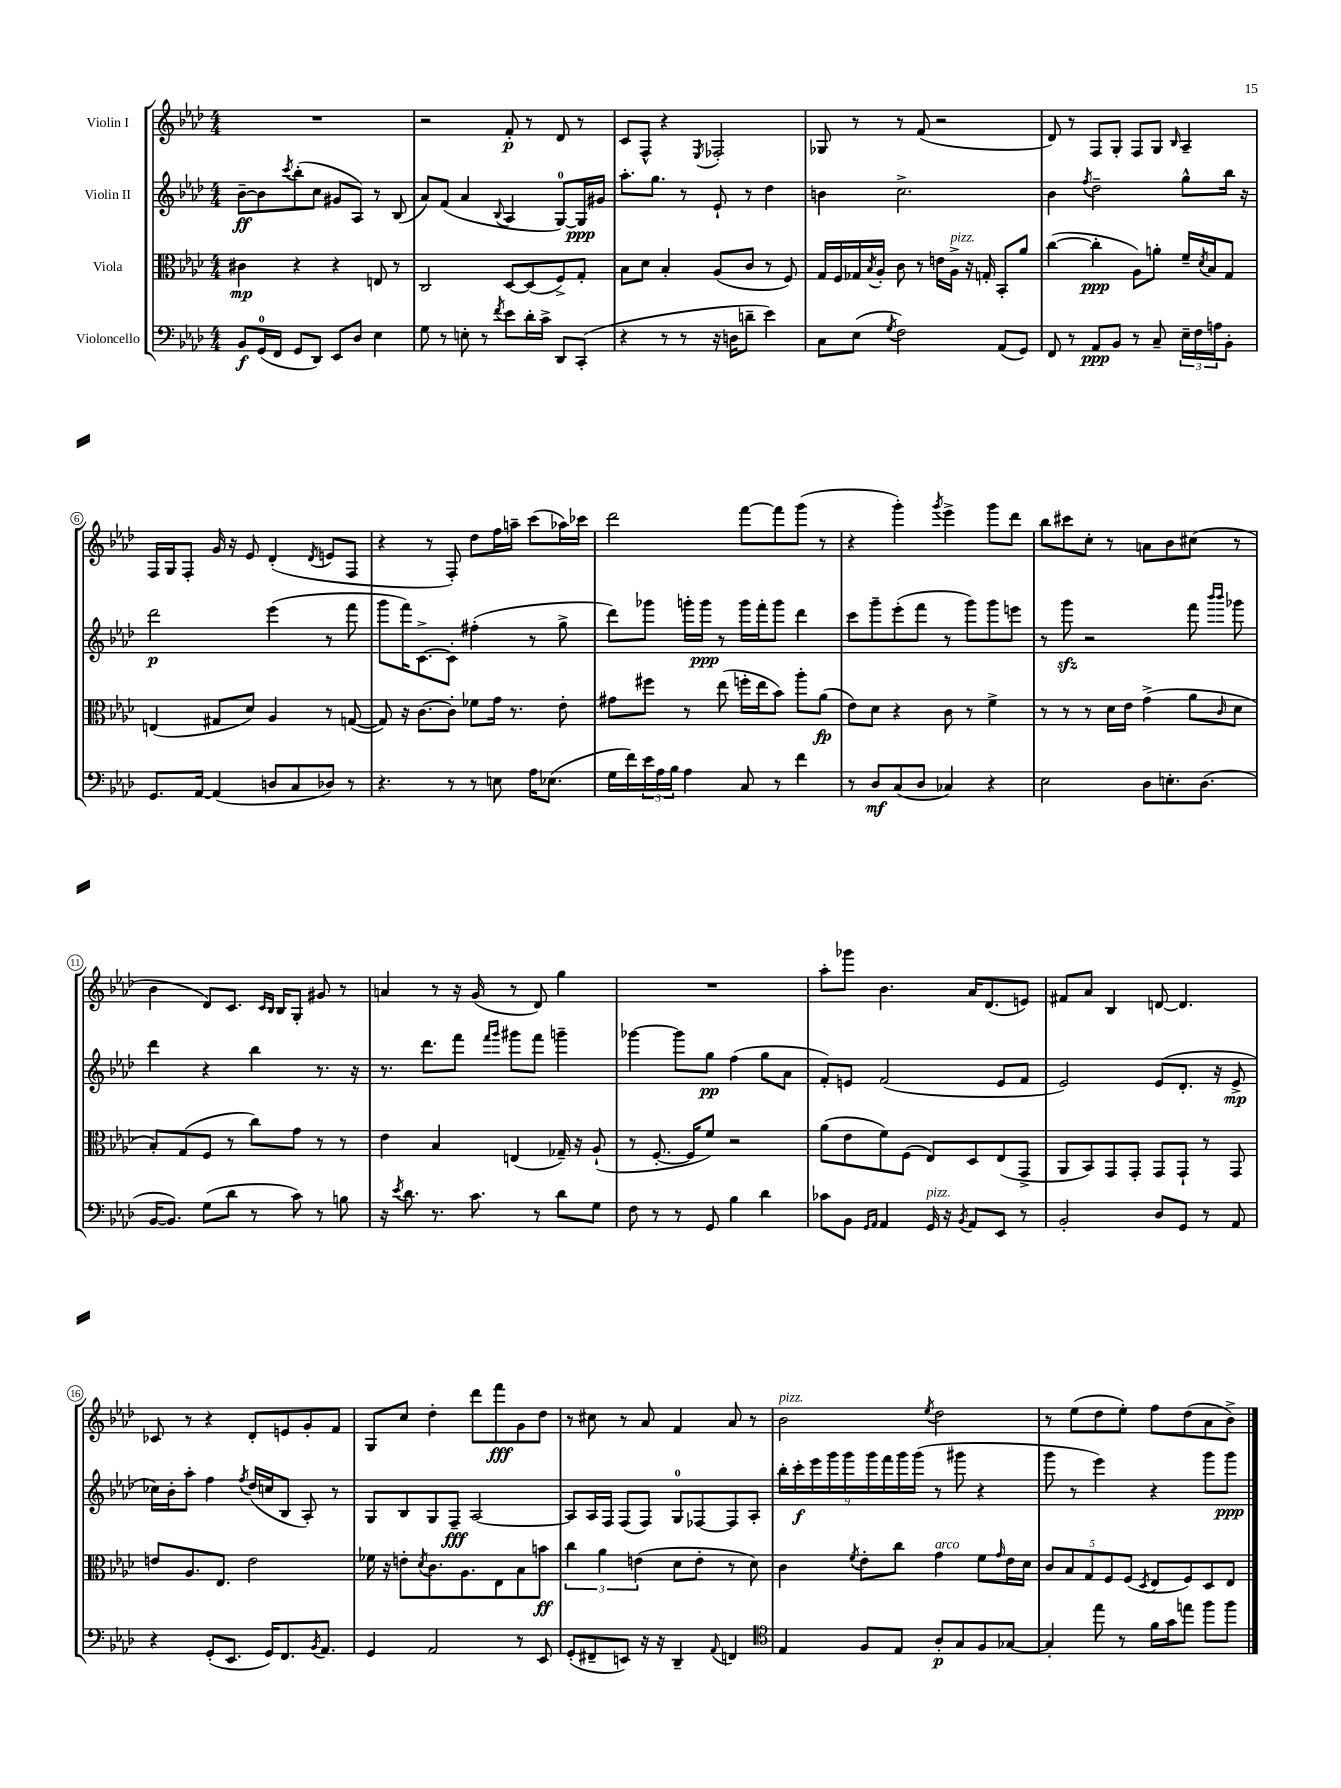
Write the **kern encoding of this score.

**kern	**kern	**kern	**kern
*staff4	*staff3	*staff2	*staff1
*clefF4	*clefC3	*clefG2	*clefG2
*k[b-e-a-d-]	*k[b-e-a-d-]	*k[b-e-a-d-]	*k[b-e-a-d-]
*M4/4	*M4/4	*M4/4	*M4/4
8BB-	4c#	[8b-~	1r
(16GG	.	8b-]	.
16FF	.	.	.
.	.	8qccc	.
8GG	4r	(8bb-'	.
8DD-)	.	8cc	.
8EE-	4r	8g#	.
8D-	.	8A-)	.
4E-	8E	8r	.
.	8r	(8B-	.
=	=	=	=
8G	2C	8a-)	2r
8r	.	(8f	.
8E'	.	4a-	.
8r	.	.	.
8qf	.	8qqB-	.
8e-	[8D-	4A-	8f'
16d-'	(8D-]	.	8r
16c^	.	.	.
8DD-	8F^)	[8G)	8d-
(8CC'	8G'	16G]	8r
.	.	16g#	.
=	=	=	=
4r	8B-	8.aa-'	8c
.	8d-	.	8F^^
.	.	8.gg	.
8r	4B-'	.	4r
8r	.	8r	.
.	.	.	8qE-
16r	(8A-	8e-`	2F-'
16D	.	.	.
8d~	8c	8r	.
4e-)	8r	4dd-	.
.	8F)	.	.
=	=	=	=
8C	16G	4b	8G-
.	16F	.	.
(8E-	16G-	.	8r
.	8qB-	.	.
.	16A-'	.	.
8qG	.	.	.
2F)	8c	2.cc^	8r
.	8r	.	(8f
.	16e	.	2r
.	16A-^	.	.
.	16r	.	.
.	16G'	.	.
(8AA-	8BB-'	.	.
8GG)	8a-	.	.
=	=	=	=
8FF	([4cc	4b-	8d-)
8r	.	.	8r
.	.	8qff	.
8AA-	4cc']	2dd-~	8F
8BB-	.	.	8G'
8r	8A-)	.	8F
8C~	8a'	.	8G
.	.	.	16qqB-
24E-~	16f~	8gg^^	4A-~
24F	.	.	.
.	8qd-	.	.
.	16B-	.	.
24A	.	.	.
8BB-'	8G	16bb-	.
.	.	16r	.
=	=	=	=
8.GG	(4E	2ddd-	16F
.	.	.	16G
.	.	.	8F'
[16AA-	.	.	.
(4AA-]	8G#	.	16g
.	.	.	16r
.	8d-)	.	8e-
8D	4A-	(4eee-	(4d-'
8C	.	.	.
.	.	.	8qd-
8D-)	8r	8r	8e
8r	([8G	8fff	8F
=	=	=	=
4.r	8G])	8ggg	4r
.	16r	16fff)	.
.	[8.c	[8.c^	.
.	.	.	8r
8r	8c']	8c']	8F')
8r	8f-	(4ff#'	8dd-
8E	16g	.	16ff
.	8.r	.	16aa~
16A-	.	8r	(8ccc
(8.E-	.	.	.
.	8e-'	8gg^	16aa-)
.	.	.	16ccc-
=	=	=	=
16G	8g#	8ddd-)	2ddd-
16f)	.	.	.
24e-	8ff#	8ggg-	.
24A-	.	.	.
24B-	.	.	.
4A-	8r	16ggg'	.
.	.	16ggg	.
.	(8ee-	8r	.
8C	16ff'	16ggg	[8fff
.	16ee-	16fff'	.
8r	8b-)	8ggg	8fff]
4f	8aa-'	4ddd-	(8ggg
.	(8a-	.	8r
=	=	=	=
8r	8e-)	8ccc	4r
8D-	8d-	8ggg~	.
(8C	4r	(8eee-'	4ggg')
8D-	.	8fff	.
.	.	.	8qggg
4C-)	8c	8r	4eee-^
.	8r	8ggg)	.
4r	4f^	8ggg	8ggg
.	.	8eee	8ddd-
=	=	=	=
2E-	8r	8r	8bb-
.	8r	8ggg	8ccc#
.	8r	2r	8cc'
.	16d-	.	8r
.	16e-	.	.
8D-	(4g^	.	8a
8.E'	.	.	8b-
.	8a-	8fff	(8cc#
(8.D-	.	.	.
.	.	16qqbbb-	.
.	16qqc	16qqbbb-	.
.	8d-	8ggg-	8r
=	=	=	=
[16BB-	8B-')	4ddd-	4b-
8.BB-])	.	.	.
.	(8G	.	.
(8G	8F	4r	8d-)
8d-	8r	.	8.c
8r	8cc)	4bb-	.
.	.	.	16qqc
.	.	.	16qqB-
.	.	.	16B-
8c)	8g	.	8G'
8r	8r	8.r	8g#
8B	8r	.	8r
.	.	16r	.
=	=	=	=
16r	4e-	8.r	4a
8qe-	.	.	.
8.d-	.	.	.
.	.	8.ddd-	.
8.r	4B-	.	8r
.	.	8fff	16r
8.c	.	.	(16g
.	.	16qqfff	.
.	.	16qqggg	.
.	(4E	8ggg#	8r
8r	.	8fff	8d-)
8d-	16G-~)	4ggg~	4gg
.	16r	.	.
8G	(8A-`	.	.
=	=	=	=
8F	8r	[4ggg-	1r
8r	[8.F'	.	.
8r	.	8ggg-]	.
.	16F]	.	.
8GG	8f)	8gg	.
4B-	2r	(4ff	.
4d-	.	8gg	.
.	.	8a-	.
=	=	=	=
8c-	(8a-	8f')	8aa-'
8BB-	8e-	8e	8ggg-
16qqGG	.	.	.
16qqAA-	.	.	.
4AA-	8f)	(2f	4.b-
.	(8F	.	.
16GG	8E-)	.	.
16r	.	.	.
8qBB-	.	.	.
8AA-	8D-	.	16a-
.	.	.	(8.d-
8EE-	(8E-	8e	.
8r	8GG^	8f	8e)
=	=	=	=
2BB-'	8AA-	2e-)	8f#
.	8BB-)	.	8a-
.	8GG	.	4B-
.	8GG'	.	.
8D-	8GG	(8e-	[8d
8GG	8GG`	8.d-'	4.d]
8r	8r	.	.
.	.	16r	.
8AA-	8GG	8e-^	.
=	=	=	=
4r	8e	16cc-)	8c-
.	.	16b-'	.
.	8.A-	8aa-'	8r
(8GG'	.	4ff	4r
.	8.E-	.	.
8.EE-	.	.	.
.	.	8qff	.
.	2e	(16dd-	8d-'
16GG)	.	16cc	.
8.FF	.	8B-	8e
.	.	8A-')	8g'
8qBB-	.	.	.
8.AA-	.	.	.
.	.	8r	8f
=	=	=	=
4GG	16f-	8G	8G
.	16r	.	.
.	8e'	8B-	8cc
.	8qd-	.	.
2AA-	8.c	8G	4dd-'
.	.	8F~	.
.	8.A-	.	.
.	.	[2A-	8ddd-
.	8E-	.	8fff
8r	8B-	.	8g
8EE-	8b	.	8dd-
=	=	=	=
(8GG'	6cc	8A-]	8r
8FF#~	.	16A-	8cc#
.	6a-	.	.
.	.	16F	.
8EE)	.	(8F	8r
.	(6e	.	.
16r	.	8F)	8a-
16r	.	.	.
4DD-~	8d-	8G	4f
.	8e'	[8F-	.
8qqAA-	.	.	.
4FF	8r	8F-]	8a-
.	8d-)	8A-'	8r
=	=	=	=
*clefC4	*	*	*
4E-	4c	18bb-'	2b-
.	.	18ccc'	.
.	.	18eee-	.
.	.	18ggg	.
.	.	18ggg	.
.	8qf	.	.
8F	8e-'	.	.
.	.	18ggg	.
.	.	18fff	.
8E-	8cc	.	.
.	.	18ggg	.
.	.	(18ggg	.
.	.	.	8qee-
8A-'	4g	8r	2dd-
8G	.	8ggg#	.
8F	8f	4r	.
.	16qqg	.	.
[8G-	16e-	.	.
.	16d-	.	.
=	=	=	=
4G-']	10c	8ggg	8r
.	10B-	.	.
.	.	8r	(8ee-
.	10G	.	.
8ee-	.	4eee-)	8dd-
.	10F	.	.
8r	.	.	8ee-')
.	(10F	.	.
.	8qD-	.	.
16f	8E-	4r	8ff
16g	.	.	.
8ee	8F)	.	(8dd-
8ff	8D-	8ggg	8a-
8ff	8E-	8ggg	8b-^)
==	==	==	==
*-	*-	*-	*-
